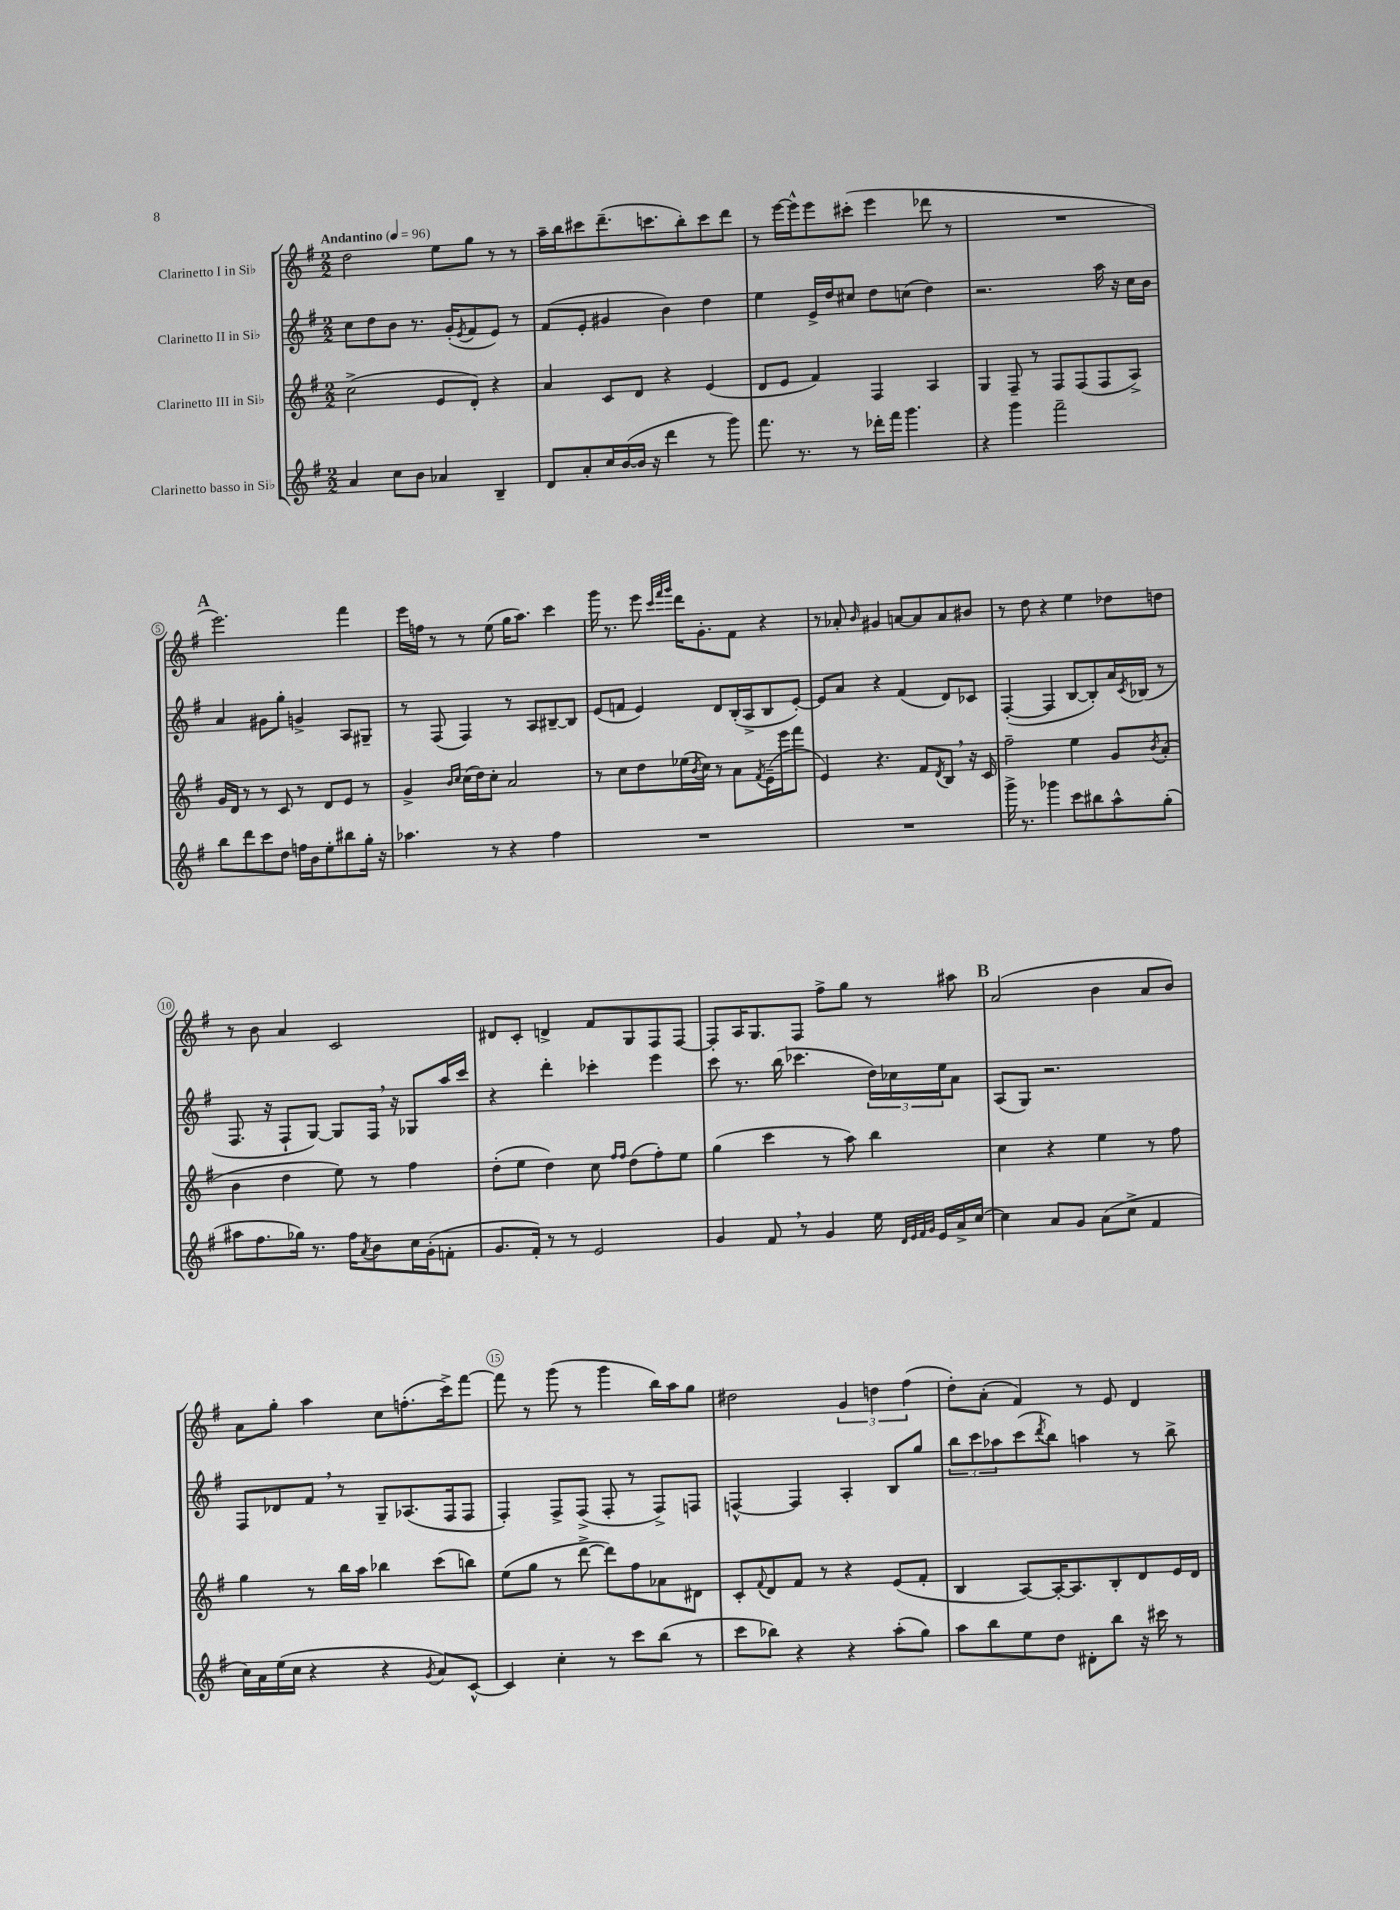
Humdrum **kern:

**kern	**kern	**kern	**kern
*staff4	*staff3	*staff2	*staff1
*clefG2	*clefG2	*clefG2	*clefG2
*k[f#]	*k[f#]	*k[f#]	*k[f#]
*M2/2	*M2/2	*M2/2	*M2/2
*MM96	*MM96	*MM96	*MM96
4a/	(2cc^\	8cc\L	2dd\
.	.	8dd\	.
8cc\L	.	8b\J	.
8b\J	.	8.r	.
4a-/	8e/L	.	8ee\L
.	.	(16g'/LK	.
.	.	8qe/	.
.	8d'/J)	8f#/	8gg\J
4B~/	4r	8e/J)	8r
.	.	8r	8r
=	=	=	=
8d/L	4a/	(8f#/L	16aa~\LL
.	.	.	16bb\J
8a'/	.	8e'/J	8ccc#\
16cc/L	8c/L	4g#/	(8.ddd~\
([16b/	.	.	.
16b/]JJ	8d/J	.	.
16r	.	.	8.ccc\
4ddd\	4r	4b\)	.
.	.	.	8bb'\)
8r	(4e/	4dd\	8ccc\
8ggg\)	.	.	8ddd\J
=	=	=	=
8.fff#\	8d/L	4ee\	8r
.	8e/J	.	[16eee\LL
8.r	.	.	16eee^^\]J
.	4f#/)	16e^/LL	8eee\
.	.	16dd/J	.
8r	.	8cc#/J	(8ccc#'\J
16ddd-'\LL	4F#/	8dd\L	4eee\
16fff#\JJ	.	.	.
4.ggg\	.	(8cc\J	.
.	4A/	4dd\)	8ddd-\
.	.	.	8r
=	=	=	=
4r	4G/	2.r	1r
4ggg\	8F#~/	.	.
.	8r	.	.
2fff#~\	8F#/L	.	.
.	(8F#/	.	.
.	8F#/	16aa\	.
.	.	16r	.
.	8A^/J)	16cc\LL	.
.	.	16b\JJ	.
=	=	=	=
8bb\L	16g/LL	4a/	2.eee\)
.	16d/JJ	.	.
8ddd\	8r	.	.
8ccc\	8r	8g#\L	.
8dd\J	8c/	8gg'\J	.
16ff\LL	8r	4g^/	.
16b\J	.	.	.
8ee'\	8d/L	.	.
8bb#\	8e/J	8A/L	4fff#\
16gg'\Jk	8r	8G#~/J	.
16r	.	.	.
=	=	=	=
4.aa-\	4g^/	8r	16eee\LL
.	.	.	16ff\JJ
.	.	(8F#/	8r
.	16qqb/LL	.	.
.	16qqcc/JJ	.	.
.	(16cc\LL	4F#/)	8r
.	16dd\J)	.	.
8r	8cc'\J	.	(8ee\
4r	2a/	8r	16gg\LK
.	.	.	8.aa\J)
.	.	8A/L	.
4ff#\	.	[8B#~/	4ccc\
.	.	8B#/]J	.
=	=	=	=
1r	8r	(8e/L	16ggg\
.	.	.	8.r
.	8cc\L	8f/J	.
.	8dd\	4e/)	8eee\
.	.	.	32qqccc/LLL
.	.	.	32qqfff#/
.	.	.	32qqggg/JJJ
.	(16ee-\L	.	16ddd\LK
.	8qb/	.	.
.	16cc\JJ)	.	8.g'\
.	8r	8d/L	.
.	8a\L	(16B'/L	8f#\J
.	.	16A^/J	.
.	8qf#/	.	.
.	(16e~\L	8B/	4r
.	16eee\J	.	.
.	8fff#\J	[8e'/J)	.
=	=	=	=
1r	4e/)	8e/]L	8r
.	.	8a/J	8a-'/
.	.	.	16qqb/
.	4.r	4r	4g#/
.	.	(4f#/	[8a/L
.	8f#/L	.	8a/]
.	8qd/	.	.
.	8B/J	8d/L)	8a/
.	16r	8c-/J	8b#/J
.	16c/	.	.
=	=	=	=
16ggg^\	2ff#~\	([4F#'/	8r
8.r	.	.	.
.	.	.	8dd\
4ggg-\	.	4F#/]	4r
8ccc\L	4ee\	[8B/L	4ee\
8bb#\	.	8B'/])	.
8aa^^\	8g/L	16a/L	8dd-\L
.	.	8qc/	.
.	.	(16B-/JJ	.
.	8qb/	.	.
(8gg'\J	(8a'/J	8r	8dd\J
=	=	=	=
8aa#\L	4b\	8.F#/	8r
8.ff#\	.	.	8b\
.	.	16r	.
.	4dd\	8F#`/L	4a/
16gg-\Jk)	.	.	.
8.r	.	[8G/J)	.
.	8ee\)	8G/]L	2c/
16ff#\LK	.	.	.
8qa/	.	.	.
8b\	8r	16F#/Jk	.
.	.	16r	.
16cc\L	4ff#\	8G-/L	.
(16g'\J	.	.	.
8f'\J	.	16aa/L	.
.	.	16ccc/JJ	.
=	=	=	=
8.g/L	(8dd'\L	4r	8d#/L
.	8ee\J	.	8c'/J
16f#'/Jk)	.	.	.
8r	4dd\)	4ddd'\	4d^/
8r	.	.	.
2e/	8cc\	4ccc-'\	8f#/L
.	16qqff#/LL	.	.
.	16qqff#/JJ	.	.
.	(8dd\L	.	8G/
.	8ff#'\)	4eee\	8F#/
.	8ee\J	.	[8F#/J
=	=	=	=
4g/	(4gg\	8ccc\	8F#'/]L
.	.	8.r	16A/K
.	.	.	8.G/
8f#/	4ccc\	.	.
.	.	(16bb\	.
8r	.	4.ccc-\	8F#/J
4g/	8r	.	8ff#^\L
.	8aa\)	.	8gg\J
16ee\	4bb\	24dd\LL)	8r
.	.	24cc-\	.
32qqd/LLL	.	.	.
32qqe/	.	.	.
32qqf#/	.	.	.
32qqg/JJJ	.	.	.
16e/LL	.	.	.
.	.	24ee\J	.
16a^/	.	8a\J	8aa#\
[16cc/JJ	.	.	.
=	=	=	=
4cc\]	4cc\	(8A/L	(2a/
.	.	8G/J)	.
8a/L	4r	2.r	.
8g/J	.	.	.
(8a\L	4ee\	.	4b\
8cc^\J	.	.	.
4f#/	8r	.	8a/L
.	8ff#\	.	8b/J)
=	=	=	=
16cc\LL)	4gg\	8F#/L	8a\L
16a\	.	.	.
(16ee\	.	8d-/	8gg'\J
16cc\JJ	.	.	.
4r	8r	8f#/J	4aa\
.	16bb\LL	8r	.
.	16aa\JJ	.	.
4r	4bb-\	8G~/L	8cc\L
.	.	(8.A-/	(8.ff'\
8qg/	.	.	.
8a/L)	(8ccc\L	.	.
.	.	16F#/k	16ccc^\k)
[8c^^/J	8bb\J)	8F#/J	[8fff#\J
=	=	=	=
4c/]	(8ee\L	4F#'/)	8fff#\]
.	8gg\J	.	8r
4cc'\	8r	8F#^/L	(8ggg\
.	[8ddd^\	(8F#^/J	8r
8r	8ddd\]L)	8F#'/	4ggg\
8ccc\L	8ff#\	8r	.
(8bb\J	8a-\	8F#^/L)	16bb\LL)
.	.	.	16aa\J
8r	8d#\J	8F/J	8gg\J
=	=	=	=
8ccc\L	8c'/L	[4F^^/	2dd#\
.	8qqf#/	.	.
8bb-\J)	8d/	.	.
4r	8f#/J	4F/]	.
.	8r	.	.
4r	4r	4A'/	6g/
.	.	.	6dd\
(8aa'\L	(8e/L	8B/L	.
.	.	.	(6ff#\
8gg\J)	8f#'/J	8gg/J	.
=	=	=	=
8aa\L	4B/	12bb\L	8dd'\L)
.	.	12ccc\	.
8bb\	.	.	(8a'\J
.	.	12aa-\	.
8ee\	[8A/L)	(8ccc\	4f#/)
.	.	8qddd/	.
8dd\J	16A'/_K	8bb\J)	.
.	8.A/]	.	.
8d#'\L	.	4aa\	8r
8bb\J	8B'/	.	8e/
16r	8d/	8r	4d/
16ccc#\	.	.	.
8r	16e/L	8bb^\	.
.	16d/JJ	.	.
==	==	==	==
*-	*-	*-	*-
